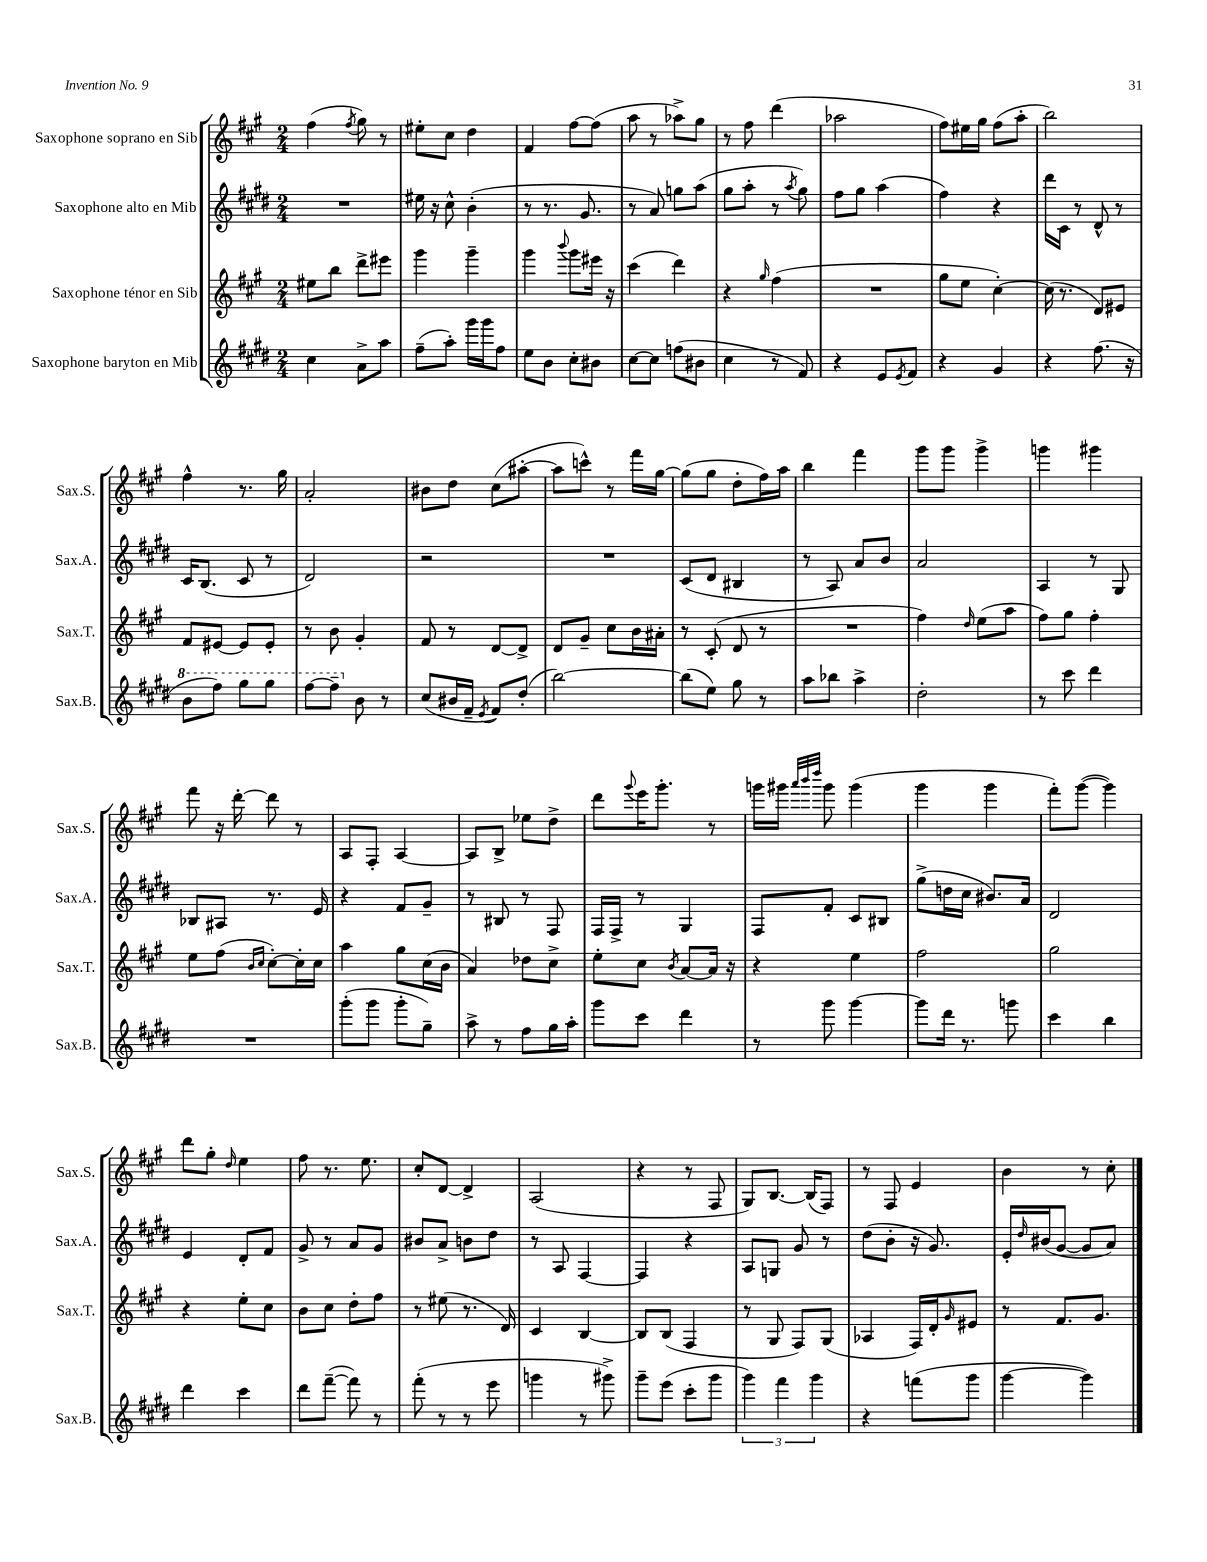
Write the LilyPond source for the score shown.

<<
\new StaffGroup <<
\new Staff = "s0" \with { instrumentName = "Saxophone soprano en Sib" shortInstrumentName = "Sax.S." } {
    \clef treble \key a \major \numericTimeSignature \time 2/4
    fis''4( \acciaccatura { fis''8 } gis''8) r8 |
    eis''8-. cis''8 d''4 |
    fis'4 fis''8~ fis''8( |
    a''8 r8 aes''8->) gis''8 |
    r8 fis''8 d'''4( |
    aes''2 |
    fis''8) eis''16 gis''16 fis''8( a''8-. |
    b''2) |
    fis''4-^ r8. gis''16 |
    a'2-. |
    bis'8 d''8 cis''8( ais''8~-. |
    ais''8 c'''8-^) r8 fis'''16 gis''16~ |
    gis''8( gis''8 d''8-. fis''16) a''16 |
    b''4 fis'''4 |
    gis'''8 gis'''8 gis'''4-> |
    g'''4 gis'''4 |
    fis'''8 r16 d'''16~-. d'''8 r8 |
    a8 fis8-. a4~ |
    a8 b8-> ees''8 d''8-> |
    d'''8 \appoggiatura { gis'''8 } e'''16 gis'''8.-. r8 |
    g'''16 gis'''16 \grace { a'''32 b'''32 d''''32 } gis'''8 gis'''4( |
    gis'''4 gis'''4 |
    fis'''8-.) gis'''8~( gis'''4) |
    d'''8 gis''8-. \grace { d''16 } e''4 |
    fis''8 r8. e''8. |
    cis''8-. d'8~ d'4-> |
    a2( |
    r4 r8 fis8 |
    gis8) b8.~ b16( fis8) |
    r8 fis8 e'4 |
    b'4 r8 cis''8-. \bar "|." |
}
\new Staff = "s1" \with { instrumentName = "Saxophone alto en Mib" shortInstrumentName = "Sax.A." } {
    \clef treble \key e \major \numericTimeSignature \time 2/4
    R2 |
    eis''16 r16 cis''8-^ b'4-.( |
    r8 r8. gis'8. |
    r8 a'8) g''8 a''8( |
    gis''8 a''8-. r8 \acciaccatura { a''8 } gis''8) |
    fis''8 gis''8 a''4( |
    fis''4) r4 |
    dis'''16 cis'16 r8 dis'8-^ r8 |
    cis'16 b8.( cis'8 r8 |
    dis'2) |
    r2 |
    R2 |
    cis'8( dis'8 bis4 |
    r8 a8) a'8 b'8 |
    a'2 |
    a4 r8 gis8 |
    bes8 ais8 r8. e'16 |
    r4 fis'8 gis'8-- |
    r8 bis8 r8 fis8 |
    fis16 fis16-> r8 gis4 |
    fis8 fis'8-. cis'8 bis8 |
    gis''8->( d''16 cis''16 bis'8.) a'16 |
    dis'2 |
    e'4 dis'8-. fis'8 |
    gis'8-> r8 a'8 gis'8 |
    bis'8 a'8-> b'8 dis''8 |
    r8 a8 fis4~ |
    fis4 r4 |
    a8 g8 gis'8 r8 |
    dis''8( b'8-. r16 gis'8.) |
    e'16-. \grace { dis''16 } bis'16( gis'8~ gis'8 a'8) \bar "|." |
}
\new Staff = "s2" \with { instrumentName = "Saxophone ténor en Sib" shortInstrumentName = "Sax.T." } {
    \clef treble \key a \major \numericTimeSignature \time 2/4
    eis''8 b''8 d'''8-> eis'''8 |
    gis'''4 gis'''4-- |
    gis'''4 \appoggiatura { b'''8 } gis'''8 eis'''16 r16 |
    cis'''4( d'''4) |
    r4 \grace { gis''16 } fis''4( |
    R2 |
    gis''8 e''8 cis''4~-.) |
    cis''16( r8. d'8) eis'8 |
    fis'8 eis'8~ eis'8 eis'8-. |
    r8 b'8 gis'4-. |
    fis'8 r8 d'8~ d'8-> |
    d'8 gis'8-- cis''8 b'16 ais'16-. |
    r8 cis'8-.( d'8 r8 |
    R2 |
    fis''4) \grace { d''16 } e''8( a''8 |
    fis''8) gis''8 fis''4-. |
    e''8 fis''8( \grace { b'16 cis''16 } cis''8~-.) cis''16-. cis''16 |
    a''4 gis''8 cis''16( b'16 |
    a'4) des''8 cis''8-> |
    e''8-. cis''8 \acciaccatura { b'8 } a'8~ a'16 r16 |
    r4 e''4 |
    fis''2 |
    gis''2 |
    r4 e''8-. cis''8 |
    b'8 cis''8 d''8-. fis''8 |
    r8 eis''8( r8. d'16) |
    cis'4 b4~ |
    b8 b8( fis4 |
    r8 gis8 fis8) gis8( |
    aes4 fis16) d'16-. \grace { gis'16 } eis'8 |
    r8 fis'8. gis'8. \bar "|." |
}
\new Staff = "s3" \with { instrumentName = "Saxophone baryton en Mib" shortInstrumentName = "Sax.B." } {
    \clef treble \key e \major \numericTimeSignature \time 2/4
    cis''4 a'8-> a''8 |
    fis''8--( a''8-.) gis'''16 gis'''16 fis''8 |
    e''8 b'8 cis''8-. bis'8 |
    cis''8~ cis''8 f''8( bis'8 |
    cis''4 r8 fis'8) |
    r4 e'8 \acciaccatura { e'8 } fis'8 |
    r4 gis'4 |
    r4 fis''8.( r16 |
    \ottava #1 b''8 fis'''8) gis'''8 gis'''8 |
    fis'''8~ fis'''8-- \ottava #0 b'8 r8 |
    cis''8( bis'16 fis'16-- \acciaccatura { e'8 } fis'8) dis''8-.( |
    b''2~) |
    b''8( e''8) gis''8 r8 |
    a''8 bes''8 a''4-> |
    dis''2-. |
    r8 cis'''8 dis'''4 |
    R2 |
    gis'''8-.( gis'''8 gis'''8-. gis''8--) |
    a''8-> r8 fis''8 gis''16 a''16-. |
    gis'''8 cis'''8 dis'''4 |
    r8 gis'''8 gis'''4~ |
    gis'''8 dis'''16 r8. g'''8 |
    cis'''4 b''4 |
    dis'''4 cis'''4 |
    dis'''8 fis'''8~--( fis'''8) r8 |
    fis'''8-.( r8 r8 e'''8 |
    g'''4 r8 gis'''8->) |
    gis'''8-- e'''8( cis'''8-. gis'''8 |
    \tuplet 3/2 { gis'''4) fis'''4 gis'''4 } |
    r4 f'''8( gis'''8 |
    gis'''4~ gis'''4) \bar "|." |
}
>>
>>
\layout { \context { \Score \remove "Bar_number_engraver" } }
